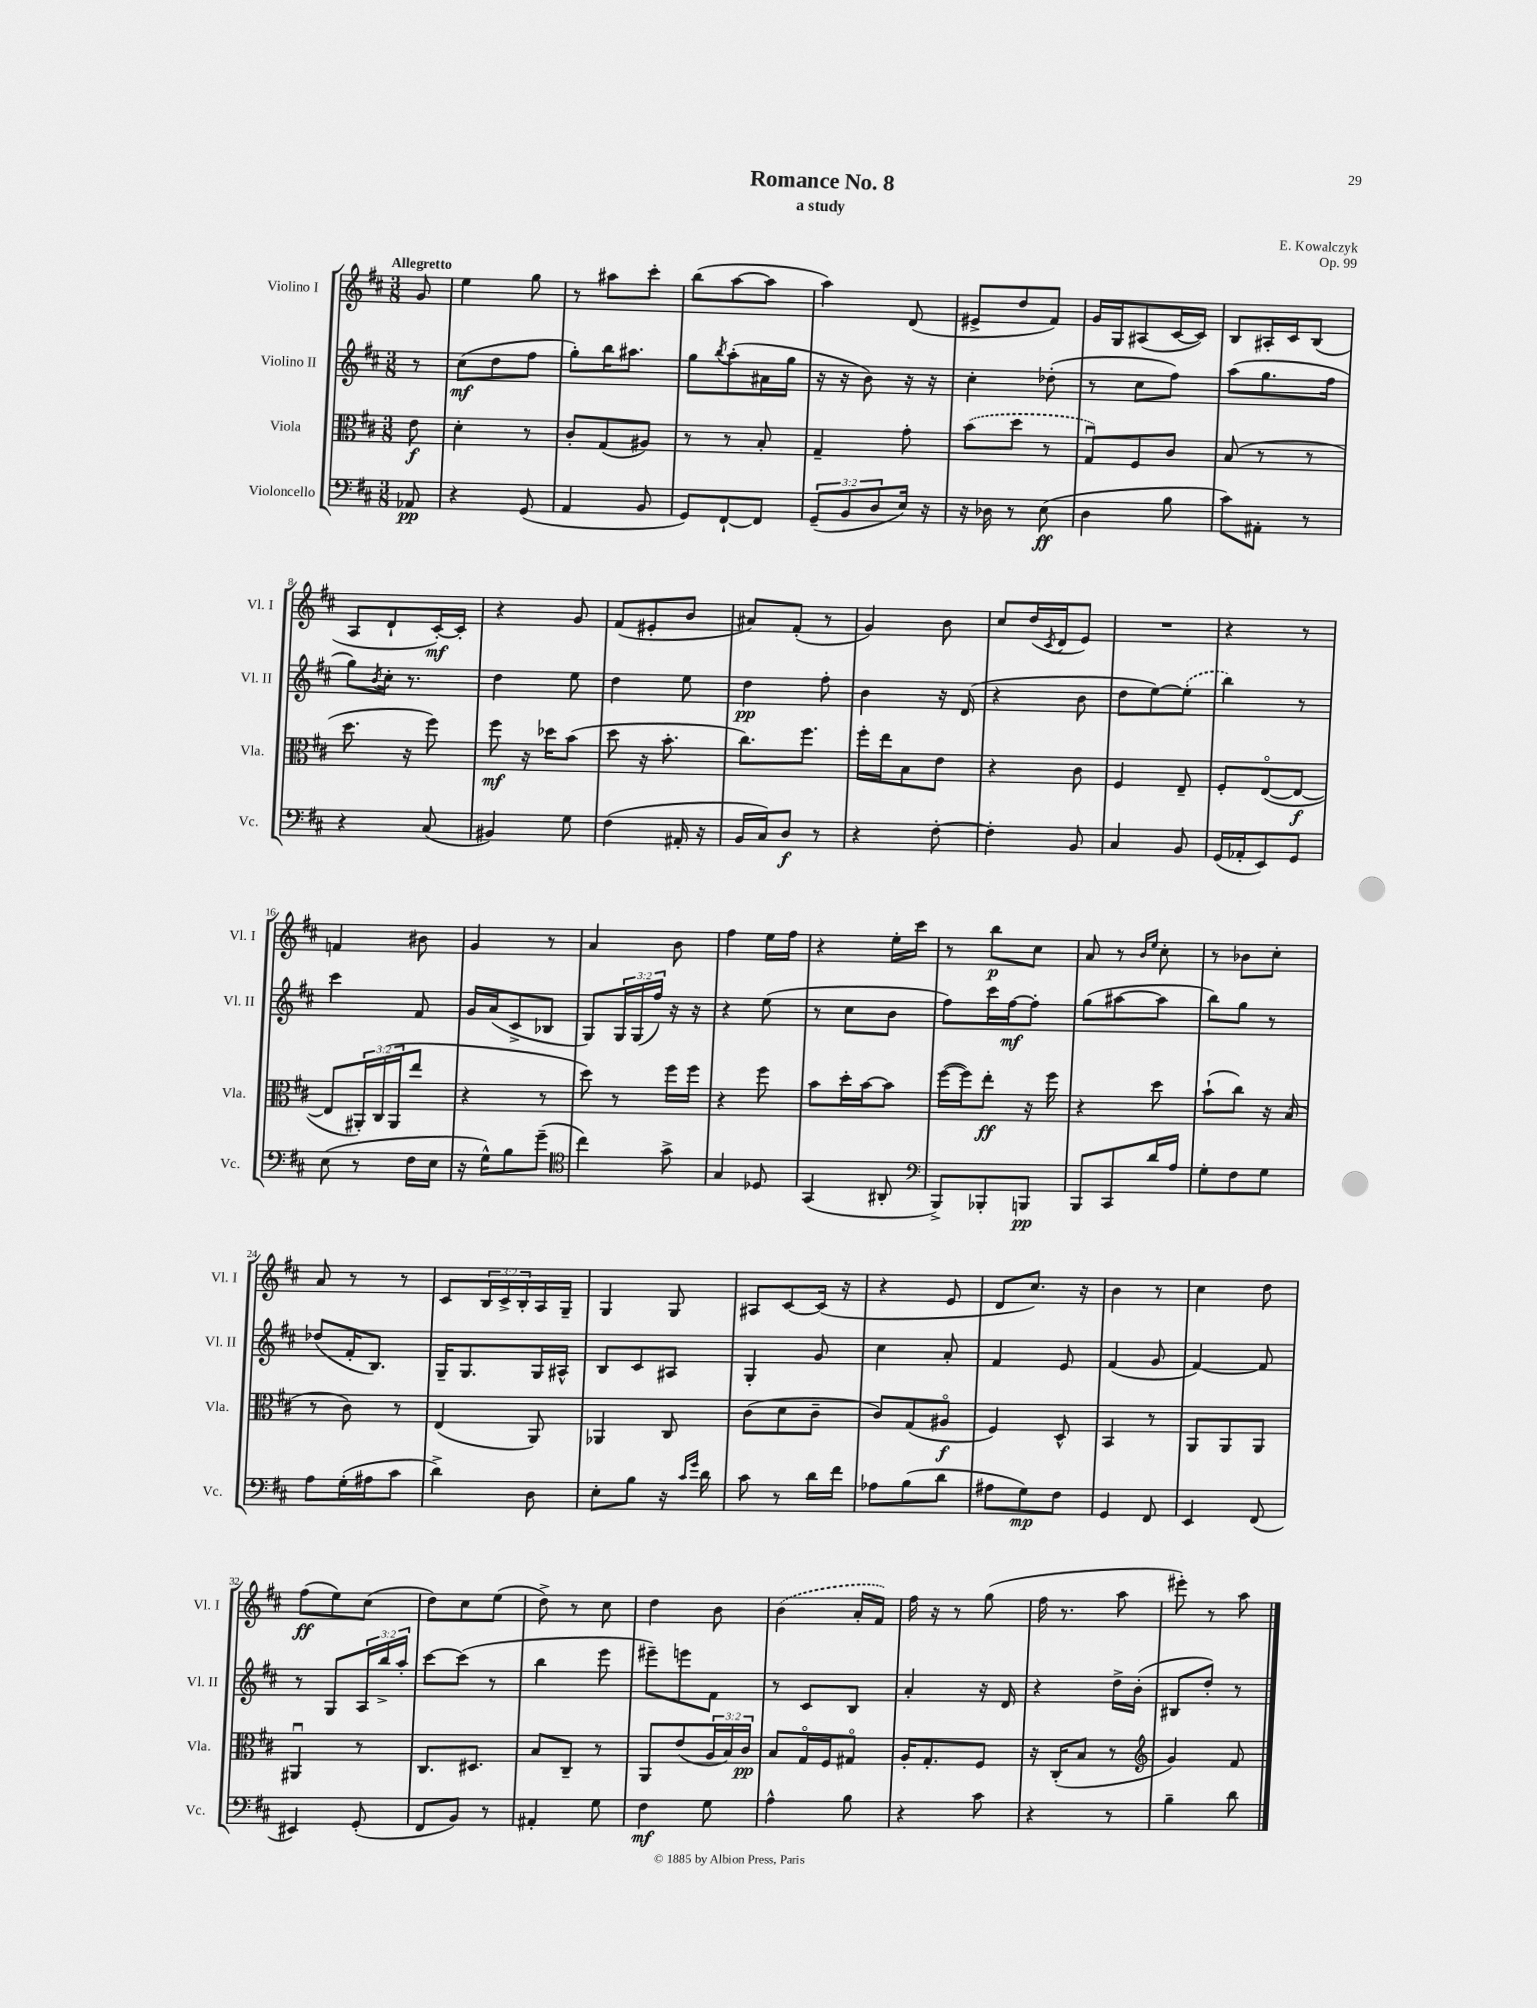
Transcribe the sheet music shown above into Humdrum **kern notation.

**kern	**dynam	**kern	**dynam	**kern	**dynam	**kern	**dynam
*part4	*part4	*part3	*part3	*part2	*part2	*part1	*part1
*staff4	*staff4	*staff3	*staff3	*staff2	*staff2	*staff1	*staff1
*I"Violoncello	*	*I"Viola	*	*I"Violino II	*	*I"Violino I	*
*I'Vc.	*	*I'Vla.	*	*I'Vl. II	*	*I'Vl. I	*
*clefF4	*	*clefC3	*	*clefG2	*	*clefG2	*
*k[f#c#]	*	*k[f#c#]	*	*k[f#c#]	*	*k[f#c#]	*
*M3/8	*	*M3/8	*	*M3/8	*	*M3/8	*
=	=	=	=	=	=	=	=
!	!	!	!	!	!	!LO:TX:a:B:t=Allegretto	!
8AA-X/	pp	8e\	f	8r	.	8g/	.
=1	=1	=1	=1	=1	=1	=1	=1
4r	.	4d'\	.	(8cc#\L	mf	4ee\	.
.	.	.	.	8dd\	.	.	.
(8GG/	.	8r	.	8ff#\J	.	8gg\	.
=2	=2	=2	=2	=2	=2	=2	=2
4AA/	.	8c#'/L	.	8gg'\L)	.	8r	.
.	.	(8G/	.	16bb\K	.	8aa#X\L	.
.	.	.	.	8.aa#X\J	.	.	.
8BB/	.	8A#X/J)	.	.	.	8ccc#'\J	.
=3	=3	=3	=3	=3	=3	=3	=3
8GG/L)	.	8r	.	8gg\L	.	(8bb\L	.
.	.	.	.	8qbb/	.	.	.
[8FF#`/	.	8r	.	(8aa'\	.	[8aa\	.
8FF#/J]	.	8B'/	.	16a#X\L	.	8aa\J]	.
.	.	.	.	16gg\JJ	.	.	.
=4	=4	=4	=4	=4	=4	=4	=4
(12GG~/L	.	4G~/	.	16r	.	4aa\)	.
.	.	.	.	16r	.	.	.
12BB/	.	.	.	.	.	.	.
.	.	.	.	8b\)	.	.	.
12D/	.	.	.	.	.	.	.
16E/Jk)	.	8g'\	.	16r	.	(8d/	.
16r	.	.	.	16r	.	.	.
=5	=5	=5	=5	=5	=5	=5	=5
16r	.	(8b\L	.	4cc#'\	.	8e#X^/L	.
16D-X\	.	.	.	.	.	.	.
8r	.	8dd\J	.	.	.	8dd/	.
(8E\	ff	8r	.	(8dd-X'\	.	8f#/J)	.
=6	=6	=6	=6	=6	=6	=6	=6
4D\	.	8Gu/L)	.	8r	.	16g/LL	.
.	.	.	.	.	.	16G/J	.
.	.	8F#/	.	8cc#\L	.	(8A#X/	.
8B\	.	8c#/J	.	8ff#\J)	.	[16c#/L	.
.	.	.	.	.	.	16c#/JJ])	.
=7	=7	=7	=7	=7	=7	=7	=7
8c#\L)	.	(8B/	.	(8aa\L	.	8B/L	.
8AA#X'\J	.	8r	.	8.gg\	.	16A#X'/L	.
.	.	.	.	.	.	16c#/J	.
8r	.	8r	.	.	.	(8B/J	.
.	.	.	.	16ff#\Jk	.	.	.
!!LO:LB:g=z
=8	=8	=8	=8	=8	=8	=8	=8
4r	.	8.dd\	.	8gg\L)	.	8A/L	.
.	.	.	.	8qb/	.	.	.
.	.	.	.	16cc#'\Jk	.	8d`/	.
.	.	16r	.	8.r	.	.	.
(8C#/	.	8ff#\)	.	.	.	[16c#'/L)	mf
.	.	.	.	.	.	16c#'/JJ]	.
=9	=9	=9	=9	=9	=9	=9	=9
4BB#X/)	.	8ff#\	mf	4dd\	.	4r	.
.	.	16r	.	.	.	.	.
.	.	16dd-X\KL	.	.	.	.	.
8G\	.	(8b\J	.	8ee\	.	8g/	.
=10	=10	=10	=10	=10	=10	=10	=10
(4F#\	.	8dd\	.	4dd\	.	(8f#/L	.
.	.	16r	.	.	.	8e#X'/	.
.	.	8.b'\	.	.	.	.	.
16AA#X'/	.	.	.	8ee\	.	8b/J	.
16r	.	.	.	.	.	.	.
=11	=11	=11	=11	=11	=11	=11	=11
16BB/LL	.	8.cc#\L)	.	4dd\	pp	8a#X/L)	.
16C#/J)	.	.	.	.	.	.	.
8D/J	f	.	.	.	.	(8f#'/J	.
.	.	8.ff#\J	.	.	.	.	.
8r	.	.	.	8ff#'\	.	8r	.
=12	=12	=12	=12	=12	=12	=12	=12
4r	.	16ff#'\LL	.	4b\	.	4g/)	.
.	.	16ee\J	.	.	.	.	.
.	.	8B\	.	.	.	.	.
[8F#'\	.	8e\J	.	16r	.	8b\	.
.	.	.	.	(16d/	.	.	.
=13	=13	=13	=13	=13	=13	=13	=13
4F#'\]	.	4r	.	4r	.	8cc#/L	.
.	.	.	.	.	.	(16dd/L	.
.	.	.	.	.	.	8qc#/	.
.	.	.	.	.	.	16d/J	.
8BB/	.	8c#\	.	8b\	.	8e/J)	.
=14	=14	=14	=14	=14	=14	=14	=14
4C#/	.	4F#/	.	8dd\L	.	4.r	.
.	.	.	.	[8ee\)	.	.	.
8BB/	.	8E~/	.	(8ee'\J]	.	.	.
=15	=15	=15	=15	=15	=15	=15	=15
(16GG/LL	.	8F#'/L	.	4bb\)	.	4r	.
16AA-X'/J	.	.	.	.	.	.	.
8EE/)	.	([8E/	.	.	.	.	.
8GG/J	.	8E/J_	f	8r	.	8r	.
!!LO:LB:g=z
=16	=16	=16	=16	=16	=16	=16	=16
(8E\	.	8E/L]	.	4ccc#\	.	4fn/	.
8r	.	24AA#X'/L)	.	.	.	.	.
.	.	(24C#/	.	.	.	.	.
.	.	24AA#/J	.	.	.	.	.
16F#\LL	.	8ee/J	.	8f#/	.	8b#X\	.
16E\JJ	.	.	.	.	.	.	.
=17	=17	=17	=17	=17	=17	=17	=17
16r	.	4r	.	16g/LL	.	4g/	.
16G^^\KL)	.	.	.	(16a/J	.	.	.
8B\	.	.	.	8c#^/	.	.	.
(8g~\J	.	8r	.	8B-X/J	.	8r	.
=18	=18	=18	=18	=18	=18	=18	=18
*clefC4	*	*	*	*	*	*	*
4cc#\)	.	8dd\)	.	8G/L)	.	4a/	.
.	.	8r	.	24G/L	.	.	.
.	.	.	.	(24G/	.	.	.
.	.	.	.	24ff#/JJ)	.	.	.
8g^\	.	16ff#\LL	.	16r	.	8b\	.
.	.	16ff#\JJ	.	16r	.	.	.
=19	=19	=19	=19	=19	=19	=19	=19
4G/	.	4r	.	4r	.	4ff#\	.
8D-X/	.	8ff#\	.	(8ee\	.	16ee\LL	.
.	.	.	.	.	.	16ff#\JJ	.
=20	=20	=20	=20	=20	=20	=20	=20
(4GG/	.	8b\L	.	8r	.	4r	.
.	.	16dd'\L	.	8cc#\L	.	.	.
.	.	[16b\J	.	.	.	.	.
8AA#X'/	.	8b\J]	.	8b\J	.	16ee'\LL	.
.	.	.	.	.	.	16ccc#\JJ	.
=21	=21	=21	=21	=21	=21	=21	=21
*clefF4	*	*	*	*	*	*	*
8BBB^/L)	.	([16ff#\LL	.	8ff#\L)	.	8r	.
.	.	16ff#\J])	.	.	.	.	.
8BBB-X'/	.	8ee'\J	ff	16ccc#\L	.	8bb\L	p
.	.	.	.	[16ff#\J	mf	.	.
8BBBn/J	pp	16r	.	8ff#'\J]	.	8cc#\J	.
.	.	16ff#\	.	.	.	.	.
=22	=22	=22	=22	=22	=22	=22	=22
8BBB/L	.	4r	.	(8gg\L	.	8a/	.
8CC#/	.	.	.	[8aa#X\	.	8r	.
.	.	.	.	.	.	16qqb/LL	.
.	.	.	.	.	.	16qqee/JJ	.
16d/L	.	8dd\	.	8aa#\J]	.	8cc#'\	.
16A/JJ	.	.	.	.	.	.	.
=23	=23	=23	=23	=23	=23	=23	=23
8G'\L	.	(8b`\L	.	8bb\L)	.	8r	.
8F#\	.	8cc#\J)	.	8gg\J	.	8b-X\L	.
8G\J	.	16r	.	8r	.	8cc#'\J	.
.	.	(16B/	.	.	.	.	.
!!LO:LB:g=z
=24	=24	=24	=24	=24	=24	=24	=24
8A\L	.	8r	.	(8dd-X/L	.	8a/	.
(16G'\L	.	8c#\)	.	16f#'/K	.	8r	.
16A#X\J	.	.	.	8.B/J)	.	.	.
8c#\J	.	8r	.	.	.	8r	.
=25	=25	=25	=25	=25	=25	=25	=25
4d^\)	.	(4E/	.	16G~/KL	.	8c#/L	.
.	.	.	.	8.G/	.	.	.
.	.	.	.	.	.	24B/L	.
.	.	.	.	.	.	24c#^/	.
.	.	.	.	.	.	24B'/	.
8D\	.	8AA/)	.	16G/L	.	16A/	.
.	.	.	.	16A#X^^/JJ	.	16G~/JJ	.
=26	=26	=26	=26	=26	=26	=26	=26
8E'\L	.	4AA-X/	.	8B/L	.	4G/	.
8B\J	.	.	.	8c#/	.	.	.
16r	.	8C#/	.	8A#X/J	.	8G/	.
16qqc#/LL	.	.	.	.	.	.	.
16qqg/JJ	.	.	.	.	.	.	.
16d\	.	.	.	.	.	.	.
=27	=27	=27	=27	=27	=27	=27	=27
8c#\	.	(8c#\L	.	4G'/	.	8A#X/L	.
8r	.	8d\	.	.	.	[8c#/	.
16d\LL	.	8c#~\J	.	8g/	.	(16c#/Jk]	.
16f#\JJ	.	.	.	.	.	16r	.
=28	=28	=28	=28	=28	=28	=28	=28
8A-X\L	.	8c#/L)	.	4cc#\	.	4r	.
(8B\	.	(8G/	.	.	.	.	.
8d\J	.	8A#X/J	f	8a'/	.	8e/	.
=29	=29	=29	=29	=29	=29	=29	=29
8A#X\L	.	4F#/)	.	4f#/	.	8d/L	.
8G\)	mp	.	.	.	.	8.cc#/J)	.
8F#\J	.	8D^^/	.	8e/	.	.	.
.	.	.	.	.	.	16r	.
=30	=30	=30	=30	=30	=30	=30	=30
4GG/	.	4BB/	.	(4f#/	.	4b\	.
8FF#/	.	8r	.	8g/	.	8r	.
=31	=31	=31	=31	=31	=31	=31	=31
4EE/	.	8AA/L	.	[4f#/)	.	4cc#\	.
.	.	8AA/	.	.	.	.	.
(8FF#/	.	8AA/J	.	8f#/]	.	8dd\	.
!!LO:LB:g=z
=32	=32	=32	=32	=32	=32	=32	=32
4EE#X/)	.	4AA#Xu/	.	8r	.	(8ff#\L	ff
.	.	.	.	8G/L	.	8ee\)	.
(8GG'/	.	8r	.	24A/L	.	(8cc#\J	.
.	.	.	.	24bb^/	.	.	.
.	.	.	.	24aa'/JJ	.	.	.
=33	=33	=33	=33	=33	=33	=33	=33
8FF#/L	.	8.C#/L	.	[8ccc#\L	.	8dd\L)	.
8BB/J)	.	.	.	(8ccc#\J]	.	8cc#\	.
.	.	8.D#X/J	.	.	.	.	.
8r	.	.	.	8r	.	(8ee\J	.
=34	=34	=34	=34	=34	=34	=34	=34
4AA#X'/	.	8B/L	.	4bb\	.	8dd^\)	.
.	.	8C#~/J	.	.	.	8r	.
8G\	.	8r	.	8eee\	.	8cc#\	.
=35	=35	=35	=35	=35	=35	=35	=35
4F#\	mf	8AA/L	.	8eee#X~\L)	.	4dd\	.
.	.	(8e/	.	8eeen\	.	.	.
8G\	.	24A/L	.	8f#\J	.	8b\	.
.	.	24B/)	.	.	.	.	.
.	.	24c#/JJ	pp	.	.	.	.
=36	=36	=36	=36	=36	=36	=36	=36
4A^^\	.	8B/L	.	8r	.	(4b\	.
.	.	16G/L	.	8c#/L	.	.	.
.	.	16F#/J	.	.	.	.	.
8B\	.	8G#X/J	.	8B/J	.	16a'/LL	.
.	.	.	.	.	.	16f#/JJ)	.
=37	=37	=37	=37	=37	=37	=37	=37
4r	.	16A'/KL	.	4a'/	.	16ff#\	.
.	.	8.G'/	.	.	.	16r	.
.	.	.	.	.	.	8r	.
8c#\	.	8F#/J	.	16r	.	(8gg\	.
.	.	.	.	16d/	.	.	.
=38	=38	=38	=38	=38	=38	=38	=38
4r	.	16r	.	4r	.	16ff#\	.
.	.	(16C#'/KL	.	.	.	8.r	.
.	.	8B/J	.	.	.	.	.
8r	.	8r	.	16dd^\LL	.	8aa\	.
.	.	.	.	(16b'\JJ	.	.	.
=39	=39	=39	=39	=39	=39	=39	=39
*	*	*clefG2	*	*	*	*	*
4B~\	.	4g/)	.	8B#X/L	.	8eee#X'\)	.
.	.	.	.	8dd'/J)	.	8r	.
8d\	.	8f#/	.	8r	.	8aa\	.
==	==	==	==	==	==	==	==
*-	*-	*-	*-	*-	*-	*-	*-
